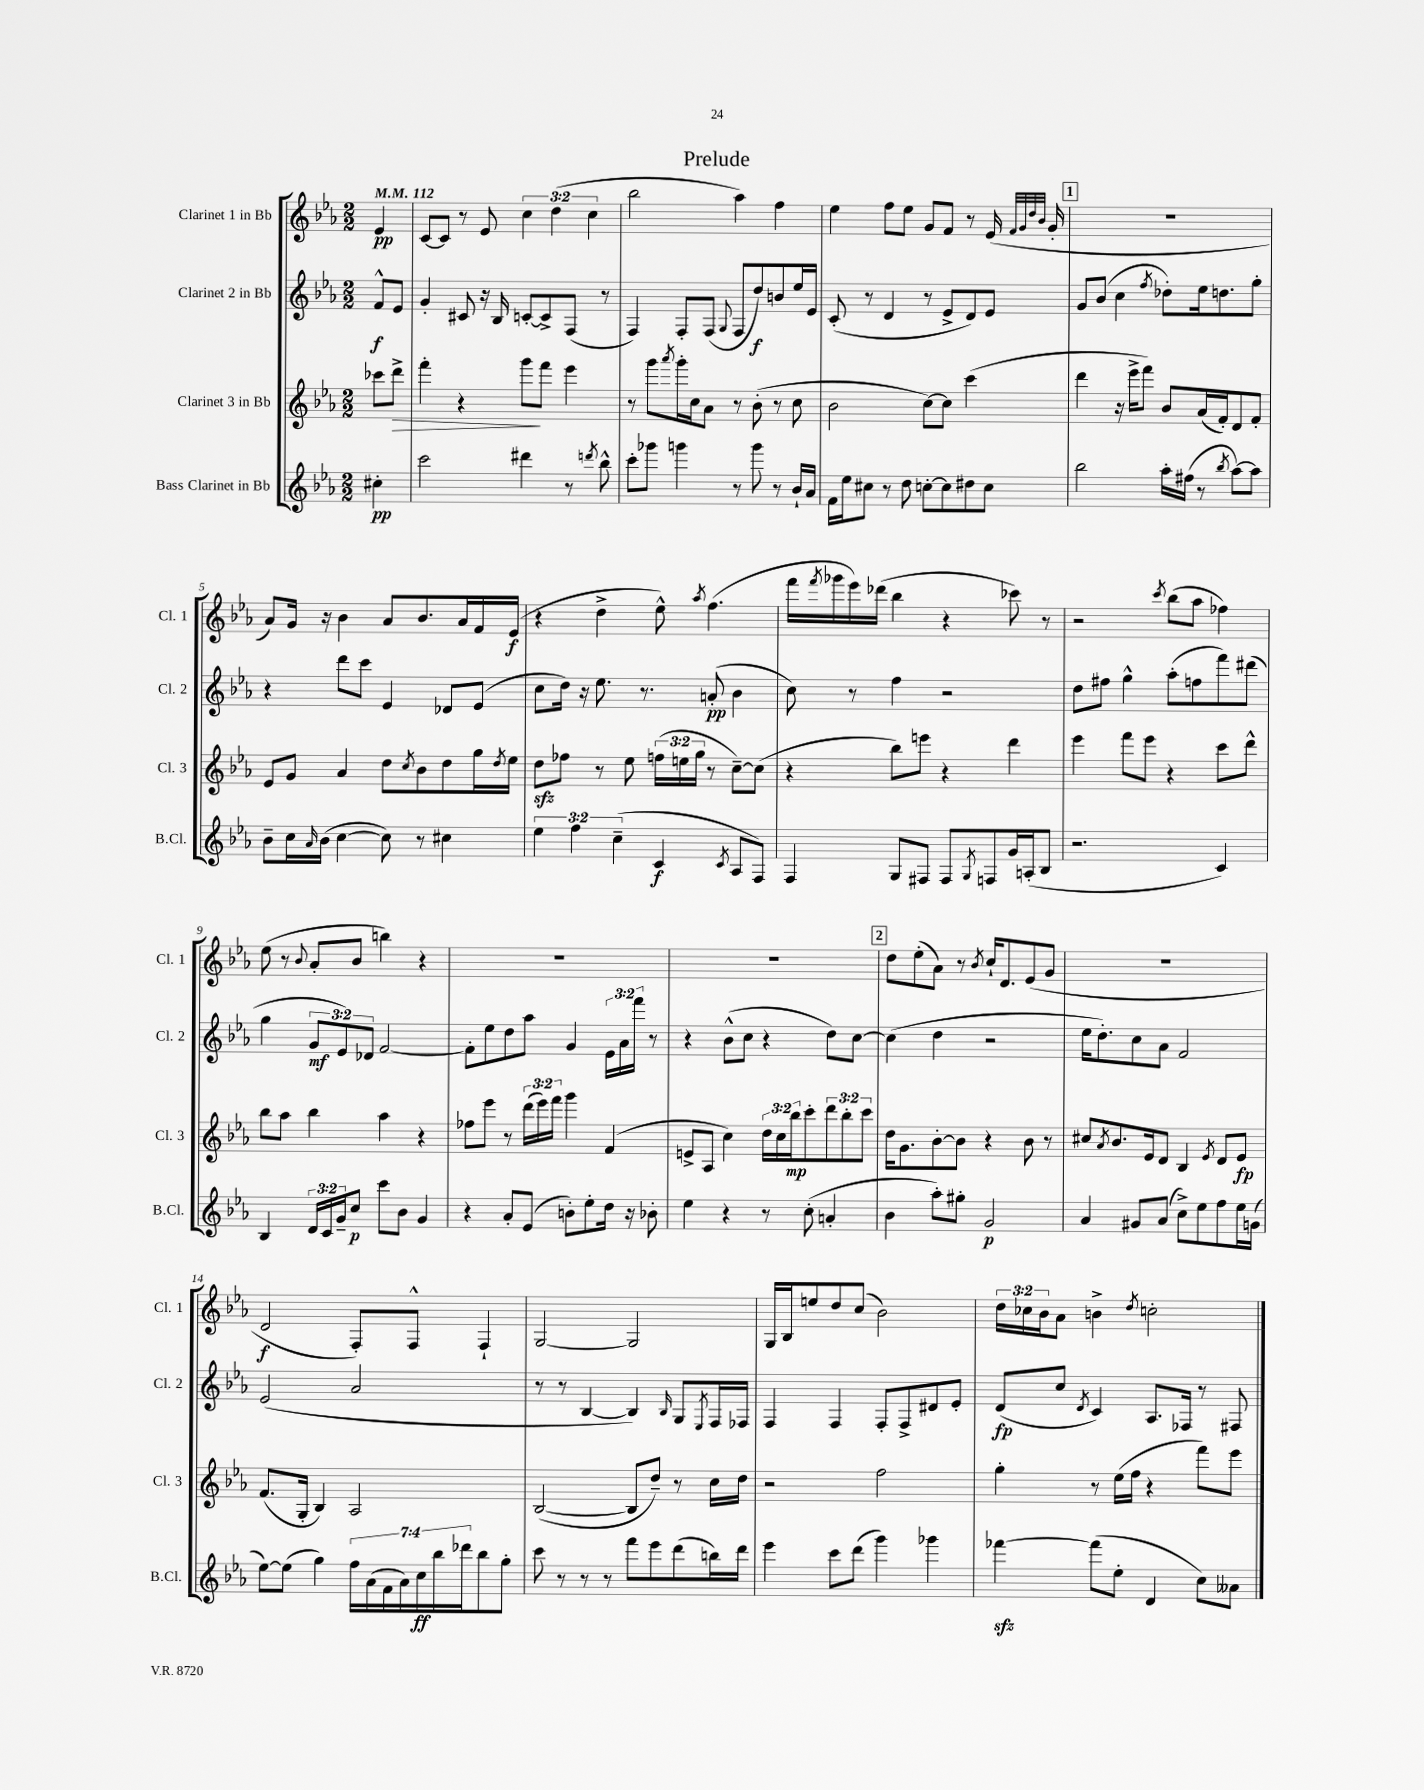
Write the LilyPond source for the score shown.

\header { title = "Prelude" }
<<
\new StaffGroup <<
\new Staff = "s0" \with { instrumentName = "Clarinet 1 in Bb" shortInstrumentName = "Cl. 1" } {
    \clef treble \key ees \major \numericTimeSignature \time 2/2 \override Staff.TupletNumber.text = #tuplet-number::calc-fraction-text \partial 4 \tempo 4 = 112
    ees'4\pp |
    c'8~ c'8 r8 ees'8 \tuplet 3/2 { c''4 d''4( c''4 } |
    bes''2 aes''4) f''4 |
    ees''4 f''8 ees''8 g'8 f'8 r8 ees'16( \grace { f'32 g'32 d''32 bes'32 } g'16-. |
    \mark \markup { \box "1" } R1 |
    aes'8) g'16 r16 bes'4 aes'8 bes'8. aes'16 f'16 ees'16\f( |
    r4 d''4-> ees''8-^) \acciaccatura { aes''8 } f''4.( |
    f'''16 \acciaccatura { f'''8 } ges'''16 ees'''16) des'''16( bes''4 r4 ces'''8) r8 |
    r2 \acciaccatura { c'''8 } bes''8( aes''8 fes''4) |
    ees''8( r8 \appoggiatura { bes'8 } aes'8-. bes'8 b''4) r4 |
    R1 |
    R1 |
    \mark \markup { \box "2" } d''8 ees''8-.( aes'8) r8 \acciaccatura { bes'8 } c''16-! d'8. ees'8( g'8 |
    R1 |
    d'2\f f8-.) f8-^ f4-! |
    g2~ g2 |
    g16 bes16 e''8 d''8 c''8( bes'2) |
    \tuplet 3/2 { d''16 ces''16 bes'16 } aes'8 b'4-> \acciaccatura { d''8 } c''2-. \bar "|." |
}
\new Staff = "s1" \with { instrumentName = "Clarinet 2 in Bb" shortInstrumentName = "Cl. 2" } {
    \clef treble \key ees \major \numericTimeSignature \time 2/2 \override Staff.TupletNumber.text = #tuplet-number::calc-fraction-text \partial 4
    f'8-^\f ees'8 |
    g'4-. cis'8 r16 bes16 c'8~-. c'8-> f8( r8 |
    f4) f8-. f8( \appoggiatura { g8 } f8 d''8\f) b'8 ees''16 ees'16 |
    c'8-.( r8 d'4 r8 ees'8-> d'8) ees'8 |
    \mark \markup { \box "1" } g'8 bes'8( c''4 \acciaccatura { f''8 } des''8-.) ees''16 d''8. g''8-. |
    r4 d'''8 c'''8 ees'4 des'8 ees'8( |
    c''8 d''16) r16 ees''8. r8. a'8-.\pp( bes'4 |
    c''8) r8 f''4 r2 |
    d''8 fis''8 g''4-^ aes''8-.( f''8 f'''8) dis'''8( |
    g''4 \tuplet 3/2 { g'8\mf ees'8) des'8 } f'2~ |
    f'8-. ees''8 d''8 aes''8 g'4 \tuplet 3/2 { ees'16 aes'16 f'''16 } r8 |
    r4 bes'8-^( c''8 r4 d''8) c''8~ |
    \mark \markup { \box "2" } c''4( d''4 r2 |
    ees''16 d''8.-.) c''8 aes'8 f'2 |
    ees'2( aes'2 |
    r8 r8 bes4~ bes4) \grace { bes16 } g8 \acciaccatura { ees8 } f16 fes16 |
    f4 f4 f8-. f8-> dis'8 ees'8-. |
    d'8\fp( c''8 \acciaccatura { d'8 } c'4) aes8. fes16 r8 fis8 \bar "|." |
}
\new Staff = "s2" \with { instrumentName = "Clarinet 3 in Bb" shortInstrumentName = "Cl. 3" } {
    \clef treble \key ees \major \numericTimeSignature \time 2/2 \override Staff.TupletNumber.text = #tuplet-number::calc-fraction-text \partial 4
    ces'''8 d'''8->\> |
    f'''4-. r4 g'''8\! f'''8 ees'''4 |
    r8 g'''8 \acciaccatura { aes'''8 } g'''16-. c''16 aes'8 r8 bes'8-.( r8 c''8 |
    bes'2 c''8~) c''8 c'''4( |
    \mark \markup { \box "1" } d'''4 r16 ees'''16-> f'''8) bes'8 aes'16( f'16-.) d'8 f'8-. |
    ees'8 g'8 aes'4 d''8 \acciaccatura { c''8 } bes'8 d''8 g''16 \acciaccatura { d''8 } ees''16 |
    d''8\sfz fes''8 r8 ees''8 \tuplet 3/2 { f''16( e''16 g''16 } r8 c''8~--) c''8( |
    r4 bes''8) e'''8 r4 d'''4 |
    ees'''4 f'''8 ees'''8 r4 c'''8 d'''8-^ |
    bes''8 aes''8 bes''4 aes''4 r4 |
    fes''8 ees'''8 r8 \tuplet 3/2 { d'''16( ees'''16) f'''16 } g'''4 f'4( |
    e'8-> aes8 c''4) \tuplet 3/2 { d''16 c''16 bes''16\mp } c'''8-. \tuplet 3/2 { d'''8 bes''8-. c'''8 } |
    \mark \markup { \box "2" } d''16 g'8. bes'8~-. bes'8 r4 bes'8 r8 |
    cis''8 \acciaccatura { aes'8 } bes'8. ees'16 d'8 bes4 \acciaccatura { ees'8 } d'8 ees'8\fp |
    f'8.( g16-. bes4) aes2 |
    bes2~( bes8 d''8--) r8 c''16 d''16 |
    r2 f''2 |
    g''4-. r8 ees''16( f''16 r4 f'''8) ees'''8 \bar "|." |
}
\new Staff = "s3" \with { instrumentName = "Bass Clarinet in Bb" shortInstrumentName = "B.Cl." } {
    \clef treble \key ees \major \numericTimeSignature \time 2/2 \override Staff.TupletNumber.text = #tuplet-number::calc-fraction-text \partial 4
    cis''4-.\pp |
    c'''2 dis'''4 r8 \acciaccatura { d'''8 } bes''8-^ |
    c'''8-. ges'''8 g'''4 r8 g'''8 r8 bes'16-! aes'16 |
    f'16 ees''16 cis''8 r8 d''8 c''8~-. c''8 dis''8 c''8 |
    \mark \markup { \box "1" } bes''2 aes''16-. fis''16( r8 \acciaccatura { bes''8 } aes''8~) aes''8 |
    bes'8-- c''16 \grace { aes'16 } bes'16( c''4~ c''8) r8 cis''4 |
    \tuplet 3/2 { ees''4 f''4 c''4--( } c'4\f \acciaccatura { c'8 } aes8 f8) |
    f4 g8 fis8 fis8 \acciaccatura { g8 } f8 g'16 a16-.( bes8 |
    r2. c'4) |
    bes4 \tuplet 3/2 { d'16 c'16 g'16-- } c''8\p c'''8 bes'8 g'4 |
    r4 aes'8-. ees'8( b'8-.) ees''8-. d''16 r16 bes'8-. |
    ees''4 r4 r8 c''8-.( a'4-. |
    \mark \markup { \box "2" } bes'4 aes''8-.) gis''8-. g'2\p |
    aes'4 gis'8 aes'8( c''8->) ees''8 f''8 ees''16 g'16( |
    ees''8~) ees''8( g''4) \tuplet 7/4 { f''16 aes'16( f'16 aes'16) c''16\ff bes''16 des'''16 } bes''8 g''8-. |
    c'''8 r8 r8 r8 f'''8 ees'''8 d'''8( b''16) d'''16 |
    ees'''4 c'''8 d'''8( g'''4) ges'''4 |
    fes'''4~\sfz fes'''8( ees''8-. d'4 c''8) aeses'8 \bar "|." |
}
>>
>>
